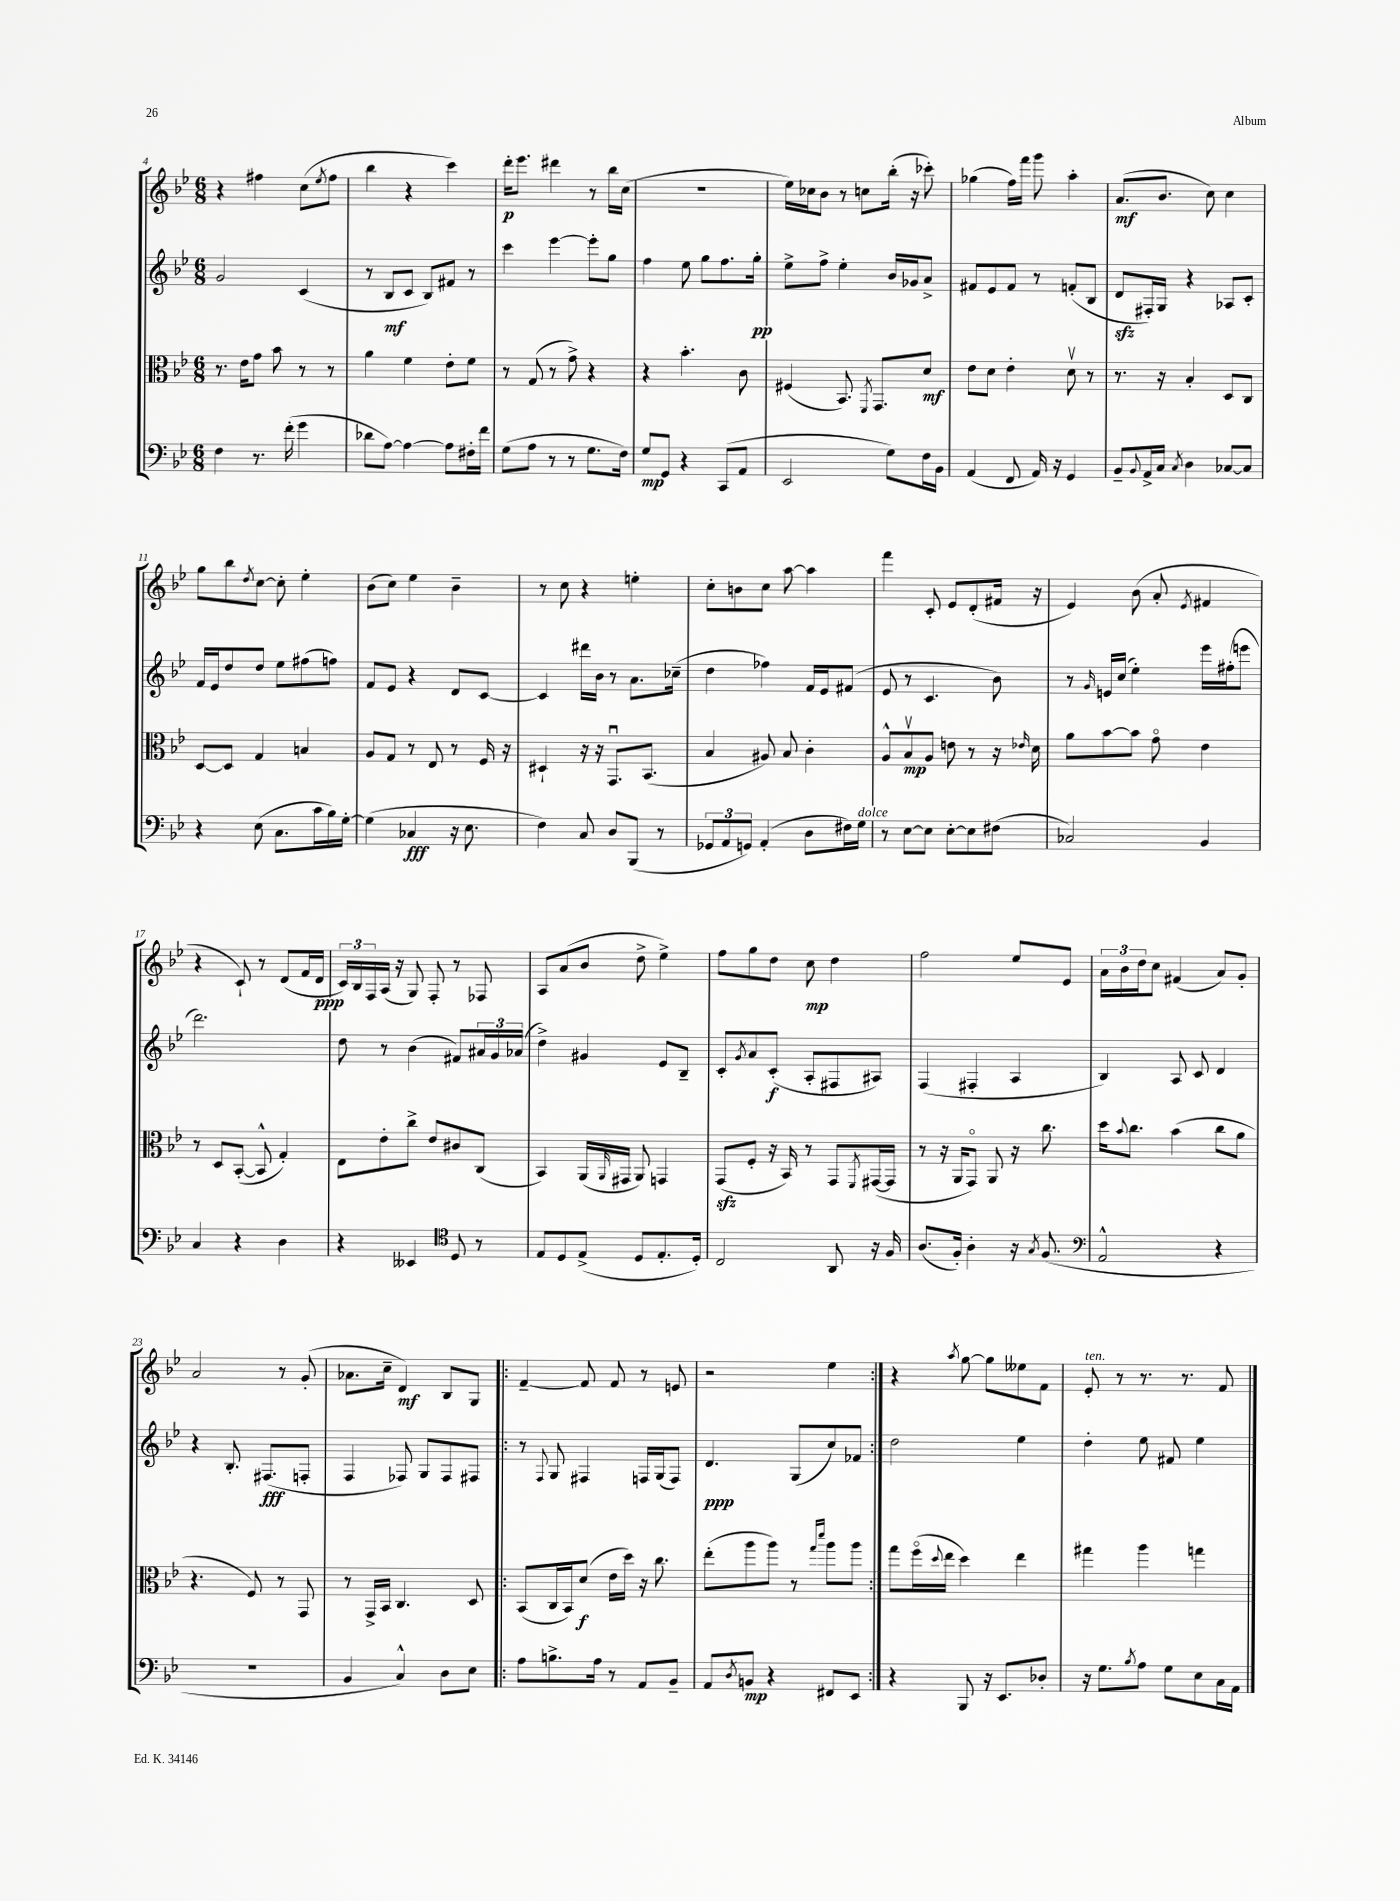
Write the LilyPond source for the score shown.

<<
\new StaffGroup <<
\new Staff = "s0" {
    \clef treble \key bes \major \numericTimeSignature \time 6/8
    r4 fis''4 c''8( \acciaccatura { ees''8 } fis''8 |
    bes''4 r4 c'''4) |
    d'''16-.\p ees'''8. dis'''4 r8 bes''16 c''16( |
    R2. |
    ees''16) ces''16 bes'8 r8 c''8 bes''16-.( r16 ces'''8-.) |
    ges''4( f''16) f'''16 g'''8 a''4-. |
    a'8.\mf( bes'8. c''8) c''4 |
    g''8 bes''8 \acciaccatura { d''8 } c''8~ c''8-. ees''4-. |
    bes'8( c''8) ees''4 bes'4-- |
    r8 c''8 r4 e''4-. |
    c''8-. b'8 c''8 a''8~ a''4 |
    f'''4 c'8-. ees'8 d'8-.( fis'16 r16 |
    ees'4) bes'8( a'8-. \acciaccatura { ees'8 } fis'4 |
    r4 c'8-!) r8 d'8( f'16 d'16\ppp |
    \tuplet 3/2 { c'16) bes16 f16 } a16( r16 g8) f8-. r8 fes8 |
    a8 a'8( bes'8 d''8-> ees''4->) |
    f''8 g''8 d''8 c''8\mp d''4 |
    f''2 ees''8 ees'8 |
    \tuplet 3/2 { a'16 bes'16 d''16 } c''8 fis'4( a'8) g'8-. |
    a'2 r8 g'8-.( |
    aes'8. c''16-- d'4\mf) bes8 g8 |
    \repeat volta 2 { f'4~-- f'8 f'8 r8 e'8 |
    r2 ees''4 | }
    r4 \acciaccatura { a''8 } g''8~ g''8 eeses''8 f'8 |
    ees'8-.^\markup { \italic "ten." } r8 r8. r8. f'8 \bar "|." |
}
\new Staff = "s1" {
    \clef treble \key bes \major \numericTimeSignature \time 6/8
    g'2 c'4( |
    r8 bes8\mf c'8 bes8) fis'8 r8 |
    c'''4 ees'''4~ ees'''8-. g''8 |
    f''4 ees''8 g''8 f''8. g''16-.\pp |
    ees''8-> f''8-> ees''4-. bes'16 ges'16 a'8-> |
    fis'8 ees'8 fis'8 r8 f'8-.( bes8 |
    d'8\sfz fis16-.) g16 r4 aes8 c'8-. |
    f'16 ees'16 d''8 d''8 ees''8 fis''8( f''8) |
    f'8 ees'8 r4 d'8 c'8~ |
    c'4 dis'''16 bes'16 r8 a'8. ces''16--( |
    d''4 fes''4) f'16 ees'16 fis'8( |
    ees'8 r8 c'4. bes'8) |
    r8 \grace { g'16 } e'16 c''16( ees''4-.) ees'''16 fis''16-.( e'''8 |
    d'''2.) |
    d''8 r8 bes'4( fis'8) \tuplet 3/2 { ais'16 g'16 aes'16( } |
    d''4->) gis'4 ees'8 bes8-- |
    c'8-. \acciaccatura { g'8 } a'8 c'8-.\f( a8-. fis8 ais8) |
    f4( fis4-. a4 |
    bes4) a8 c'8 d'4 |
    r4 bes8.-. fis8.\fff( f8-. |
    f4 fes8) g8 fes8 fis8 |
    \repeat volta 2 { r8 \appoggiatura { f8 } g8 fis4 f16 g16( f8) |
    d'4.\ppp g8( c''8) fes'8 | }
    d''2 ees''4 |
    d''4-. ees''8 fis'8 ees''4 \bar "|." |
}
\new Staff = "s2" {
    \clef alto \key bes \major \numericTimeSignature \time 6/8
    r8. ees'16 g'8 bes'8 r8 r8 |
    a'4 f'4 ees'8-. f'8 |
    r8 g8( r8 g'8->) r4 |
    r4 bes'4.-. c'8 |
    fis4( bes,8.) \acciaccatura { f,8 } g,8. d'8\mf |
    ees'8 d'8 ees'4-. d'8\upbow r8 |
    r8. r16 bes4-. d8 c8 |
    d8~ d8 g4 b4 |
    a8 g8 r8 ees8 r8 f16 r16 |
    dis4-! r16 r16 g,8.\downbow bes,8.( |
    bes4 ais8) bes8 c'4-. |
    a8-^ bes8\upbow\mp a8 e'8 r8 r16 \grace { ees'16 } d'16 |
    a'8 bes'8~ bes'8 g'8\flageolet ees'4 |
    r8 d8 bes,8~-.( bes,8-^ g4-.) |
    ees8 ees'8-. c''8-> ees'8 cis'8 c8( |
    bes,4) a,16( \grace { a,16 } gis,16 a,8) g,4 |
    g,8\sfz( f8-. r16 bes,16) r8 g,8 \acciaccatura { f,8 } gis,16~( gis,16 |
    r8 r16 a,16 g,8\flageolet) a,8 r16 c''8. |
    d''16 \appoggiatura { bes'8 } c''8. bes'4( c''8 a'8 |
    r4. f8) r8 g,8 |
    r8 g,16-> bes,16 c4. d8 |
    \repeat volta 2 { bes,8( c16 bes,16) d'8\f( ees'16 d''16) r16 c''8. |
    ees''8-.( a''8 a''8) r8 \grace { g''16 d'''16 } a''8 a''8 | }
    g''8 f''16\flageolet( \appoggiatura { d''8 } ees''16 d''4) ees''4 |
    gis''4 a''4 g''4 \bar "|." |
}
\new Staff = "s3" {
    \clef bass \key bes \major \numericTimeSignature \time 6/8
    f4 r8. f'16-.( g'4 |
    des'8 a8~) a4~ a8 fis16-. f'16 |
    g8( a8 r8 r8 g8. f16) |
    g8\mp g,8 r4 c,8( a,8 |
    ees,2 g8) f16 bes,16 |
    a,4( f,8 a,16) r16 g,4 |
    bes,8-- \appoggiatura { bes,8 } a,16-> c16 \acciaccatura { c8 } d4 ces8~ ces8 |
    r4 ees8( c8. c'16 bes16) g16~-. |
    g4( ces4\fff r16 ees8. |
    f4) c8 d8 bes,,8( r8 |
    \tuplet 3/2 { ges,8 a,8 g,8) } a,4-.( d8 fis16) g16^\markup { \italic "dolce" } |
    r8 ees8~ ees8 ees8~-. ees8 fis8( |
    ces2) bes,4 |
    c4 r4 d4 |
    r4 eeses,4 \clef tenor d8 r8 |
    ees8 d8 ees8->( d8 ees8.-. d16-.) |
    c2 a,8 r16 f16 |
    a8.( f16-.) a4-. r16 \acciaccatura { g8 } f8.( |
    \clef bass a,2-^ r4 |
    R2. |
    bes,4 c4-^) d8 ees8 |
    \repeat volta 2 { a8 b8.-> a16 r8 a,8 bes,8-- |
    a,8 \acciaccatura { d8 } b,8\mp r4 fis,8 ees,8 | }
    r4 bes,,8 r16 ees,8. des8-. |
    r16 g8. \acciaccatura { bes8 } a8 g8 ees8 c16 a,16 \bar "|." |
}
>>
>>
\layout { \context { \Score currentBarNumber = #4 } }
